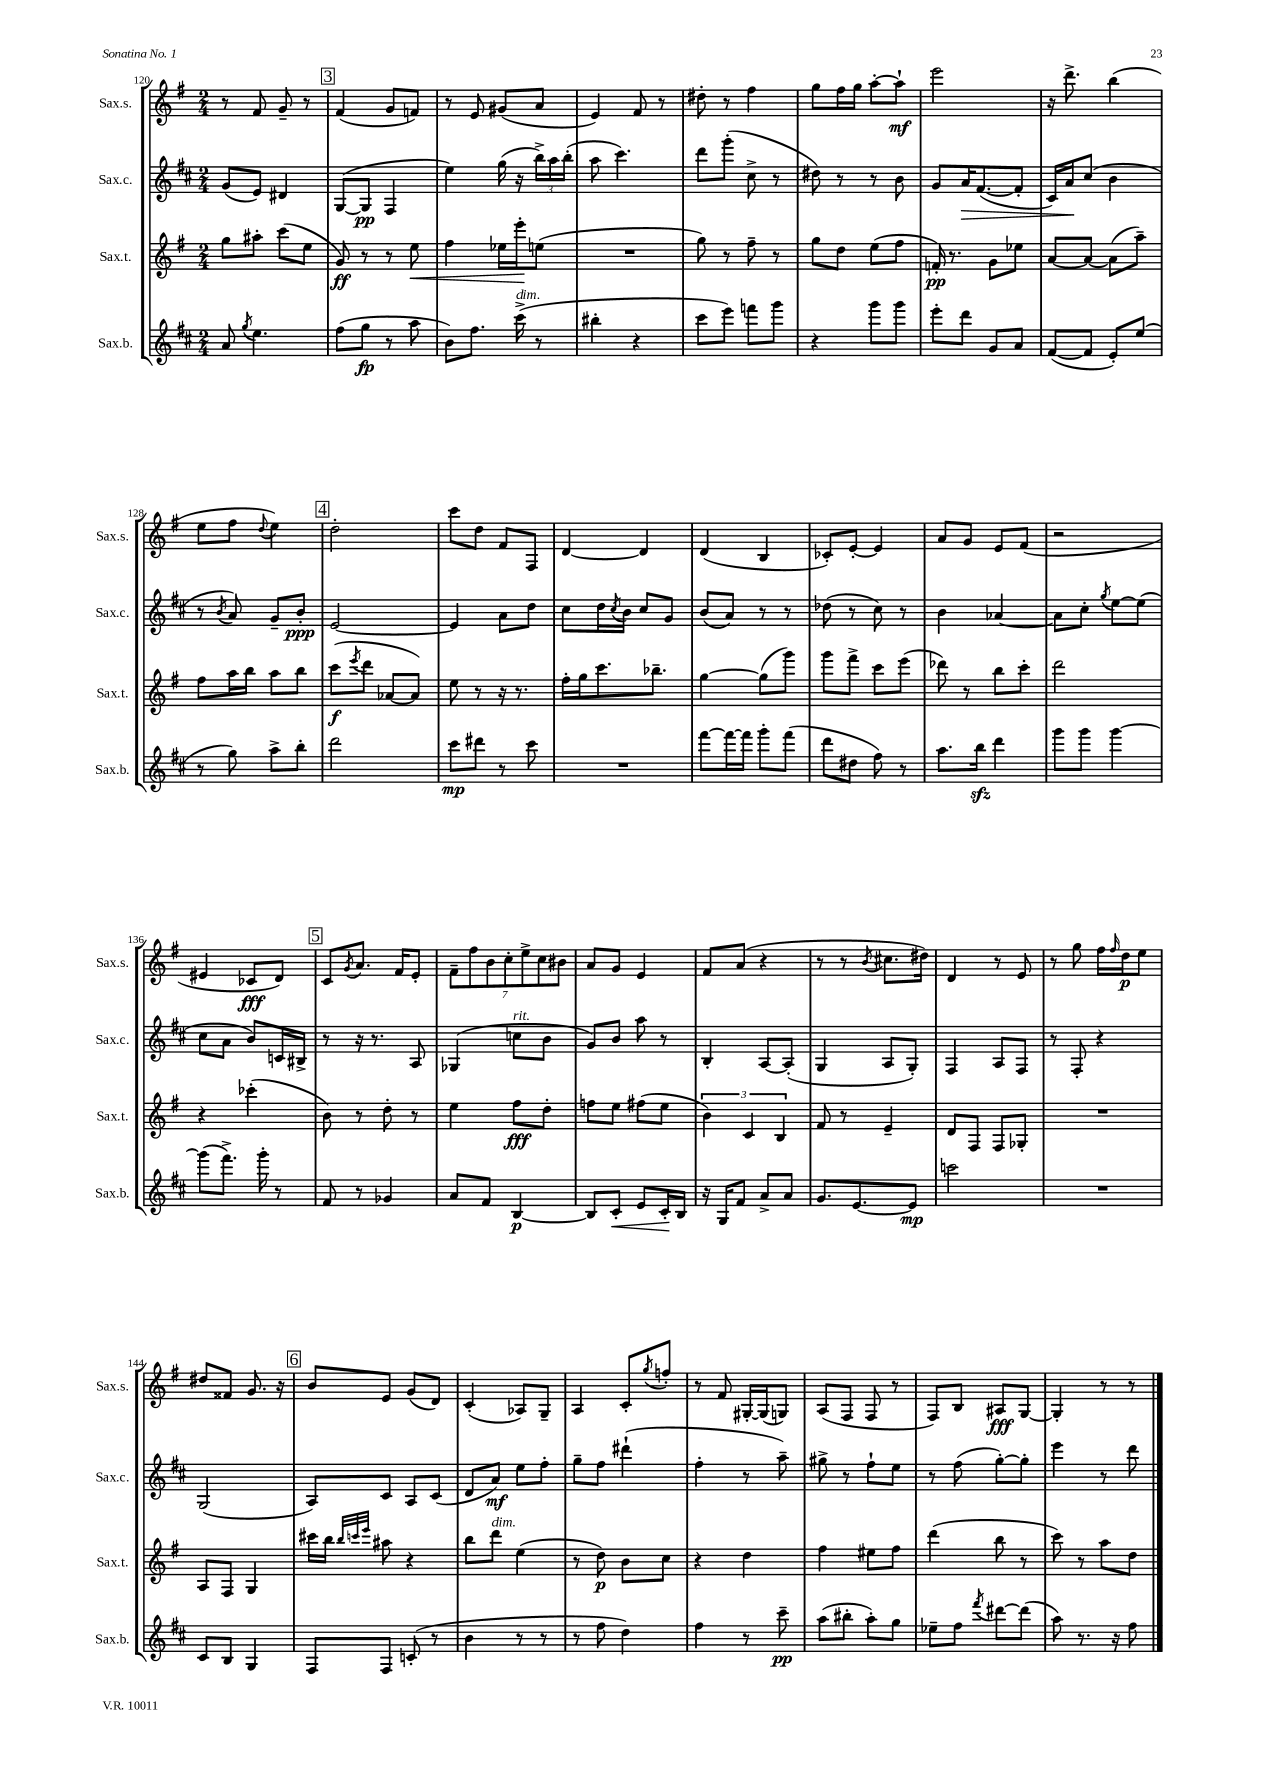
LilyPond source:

<<
\new StaffGroup <<
\new Staff = "s0" \with { instrumentName = "Sax.s." shortInstrumentName = "Sax.s." } {
    \clef treble \key g \major \numericTimeSignature \time 2/4
    r8 fis'8 g'8-- r8 |
    \mark \markup { \box "3" } fis'4( g'8 f'8) |
    r8 e'8 gis'8( a'8 |
    e'4) fis'8 r8 |
    dis''8-. r8 fis''4 |
    g''8 fis''16 g''16 a''8~-. a''8-!\mf |
    e'''2 |
    r16 d'''8.-> b''4( |
    e''8 fis''8 \appoggiatura { d''8 } e''4) |
    \mark \markup { \box "4" } d''2-. |
    c'''8 d''8 fis'8 fis8 |
    d'4~ d'4 |
    d'4( b4 |
    ces'8-.) e'8~-. e'4 |
    a'8 g'8 e'8 fis'8( |
    r2 |
    eis'4 ces'8\fff d'8) |
    \mark \markup { \box "5" } c'8 \acciaccatura { g'8 } a'8. fis'16 e'8-. |
    \tuplet 7/4 { fis'8-- fis''8 b'8 c''8-. e''8-> c''8 bis'8 } |
    a'8 g'8 e'4 |
    fis'8 a'8( r4 |
    r8 r8 \acciaccatura { b'8 } cis''8. dis''16) |
    d'4 r8 e'8 |
    r8 g''8 fis''16 \grace { fis''16 } d''16\p e''8 |
    dis''8 fisis'8 g'8. r16 |
    \mark \markup { \box "6" } b'8 e'8 g'8( d'8) |
    c'4-.( aes8) g8-- |
    a4 c'8-. \acciaccatura { g''8 } f''8-. |
    r8 fis'8 gis16~-. gis16( g8) |
    a8( fis8 fis8 r8 |
    fis8) b8 ais8\fff g8~ |
    g4-. r8 r8 \bar "|." |
}
\new Staff = "s1" \with { instrumentName = "Sax.c." shortInstrumentName = "Sax.c." } {
    \clef treble \key d \major \numericTimeSignature \time 2/4
    g'8( e'8) dis'4 |
    \mark \markup { \box "3" } g8~( g8\pp fis4 |
    e''4) g''16( r16 \tuplet 3/2 { b''16->) a''16 b''16-.( } |
    a''8 cis'''4.) |
    d'''8 g'''8-.( cis''8-> r8 |
    dis''8) r8 r8 b'8 |
    g'8 a'16\> fis'8.~( fis'8-. |
    cis'16) a'16\! cis''8( b'4 |
    r8 \acciaccatura { b'8 } a'8) g'8-- b'8-.\ppp |
    \mark \markup { \box "4" } e'2~ |
    e'4 a'8 d''8 |
    cis''8 d''16 \acciaccatura { cis''8 } b'16 cis''8 g'8 |
    b'8( a'8) r8 r8 |
    des''8( r8 cis''8) r8 |
    b'4 aes'4~ |
    aes'8 cis''8-. \acciaccatura { g''8 } e''8~ e''8( |
    cis''8 a'8 b'8) c'16 bis16-> |
    \mark \markup { \box "5" } r8 r16 r8. a8 |
    ges4( c''8^\markup { \italic "rit." } b'8 |
    g'8) b'8 a''8 r8 |
    b4-. a8~ a8-.( |
    g4 a8 g8-.) |
    fis4 a8 fis8 |
    r8 fis8-. r4 |
    g2( |
    \mark \markup { \box "6" } a8) cis'8 a8 cis'8( |
    d'8 a'8\mf) e''8 fis''8-. |
    g''8-- fis''8 dis'''4-!( |
    fis''4-. r8 a''8--) |
    gis''8-> r8 fis''8-! e''8 |
    r8 fis''8( g''8~-.) g''8-. |
    e'''4 r8 d'''8 \bar "|." |
}
\new Staff = "s2" \with { instrumentName = "Sax.t." shortInstrumentName = "Sax.t." } {
    \clef treble \key g \major \numericTimeSignature \time 2/4
    g''8 ais''8-. c'''8( e''8 |
    \mark \markup { \box "3" } g'8\ff) r8 r8 e''8\< |
    fis''4 ees''16 e'''16-.\! e''8( |
    R2 |
    g''8) r8 fis''8-- r8 |
    g''8 d''8 e''8( fis''8 |
    f'16-.\pp) r8. g'8 ees''8 |
    a'8~ a'8~ a'8( a''8--) |
    fis''8 a''16 b''16 a''8 b''8 |
    \mark \markup { \box "4" } c'''8\f( \acciaccatura { e'''8 } d'''8 aes'8~ aes'8) |
    e''8 r8 r16 r8. |
    fis''16-. g''16 c'''8. bes''8.-- |
    g''4~ g''8( g'''8) |
    g'''8 fis'''8-> c'''8 e'''8( |
    des'''8) r8 b''8 c'''8-. |
    d'''2 |
    r4 ces'''4-.( |
    \mark \markup { \box "5" } b'8) r8 d''8-. r8 |
    e''4 fis''8\fff d''8-. |
    f''8 e''8 fis''8( e''8 |
    \tuplet 3/2 { b'4) c'4 b4 } |
    fis'8 r8 e'4-- |
    d'8 fis8 fis8 ges8-. |
    R2 |
    a8 fis8 g4 |
    \mark \markup { \box "6" } cis'''16 b''16 \grace { b''32 c'''32 e'''32 } ais''8 r4 |
    b''8 d'''8^\markup { \italic "dim." } e''4( |
    r8 d''8\p) b'8 c''8 |
    r4 d''4 |
    fis''4 eis''8 fis''8 |
    d'''4( b''8 r8 |
    c'''8) r8 a''8 d''8 \bar "|." |
}
\new Staff = "s3" \with { instrumentName = "Sax.b." shortInstrumentName = "Sax.b." } {
    \clef treble \key d \major \numericTimeSignature \time 2/4
    a'8 \acciaccatura { g''8 } e''4. |
    \mark \markup { \box "3" } fis''8( g''8\fp r8 a''8 |
    b'8) fis''8. cis'''16->^\markup { \italic "dim." }( r8 |
    bis''4-. r4 |
    cis'''8 e'''8) f'''8 g'''8 |
    r4 g'''8 g'''8 |
    e'''8-. d'''8 g'8 a'8 |
    fis'8~( fis'8 e'8-.) e''8( |
    r8 g''8) a''8-> b''8-. |
    \mark \markup { \box "4" } d'''2 |
    cis'''8\mp dis'''8 r8 cis'''8 |
    R2 |
    fis'''8~ fis'''16~ fis'''16 g'''8-. fis'''8( |
    d'''8 dis''8 fis''8) r8 |
    a''8. b''16\sfz d'''4 |
    g'''8 g'''8 g'''4~ |
    g'''8( fis'''8.->) g'''16-. r8 |
    \mark \markup { \box "5" } fis'8 r8 ges'4 |
    a'8 fis'8 b4~\p |
    b8 cis'8-.\< e'8 cis'16-.\! b16 |
    r16 g16 fis'8 a'8-> a'8 |
    g'8. e'8.~ e'8\mp |
    c'''2 |
    R2 |
    cis'8 b8 g4 |
    \mark \markup { \box "6" } fis8 fis8 c'8-.( r8 |
    b'4 r8 r8 |
    r8 fis''8 d''4) |
    fis''4 r8 cis'''8--\pp |
    a''8( bis''8-. a''8-.) g''8 |
    ees''8-- fis''8 \acciaccatura { fis'''8 } dis'''8~ dis'''8( |
    a''8) r8. r16 fis''8 \bar "|." |
}
>>
>>
\layout { \context { \Score currentBarNumber = #120 } }
